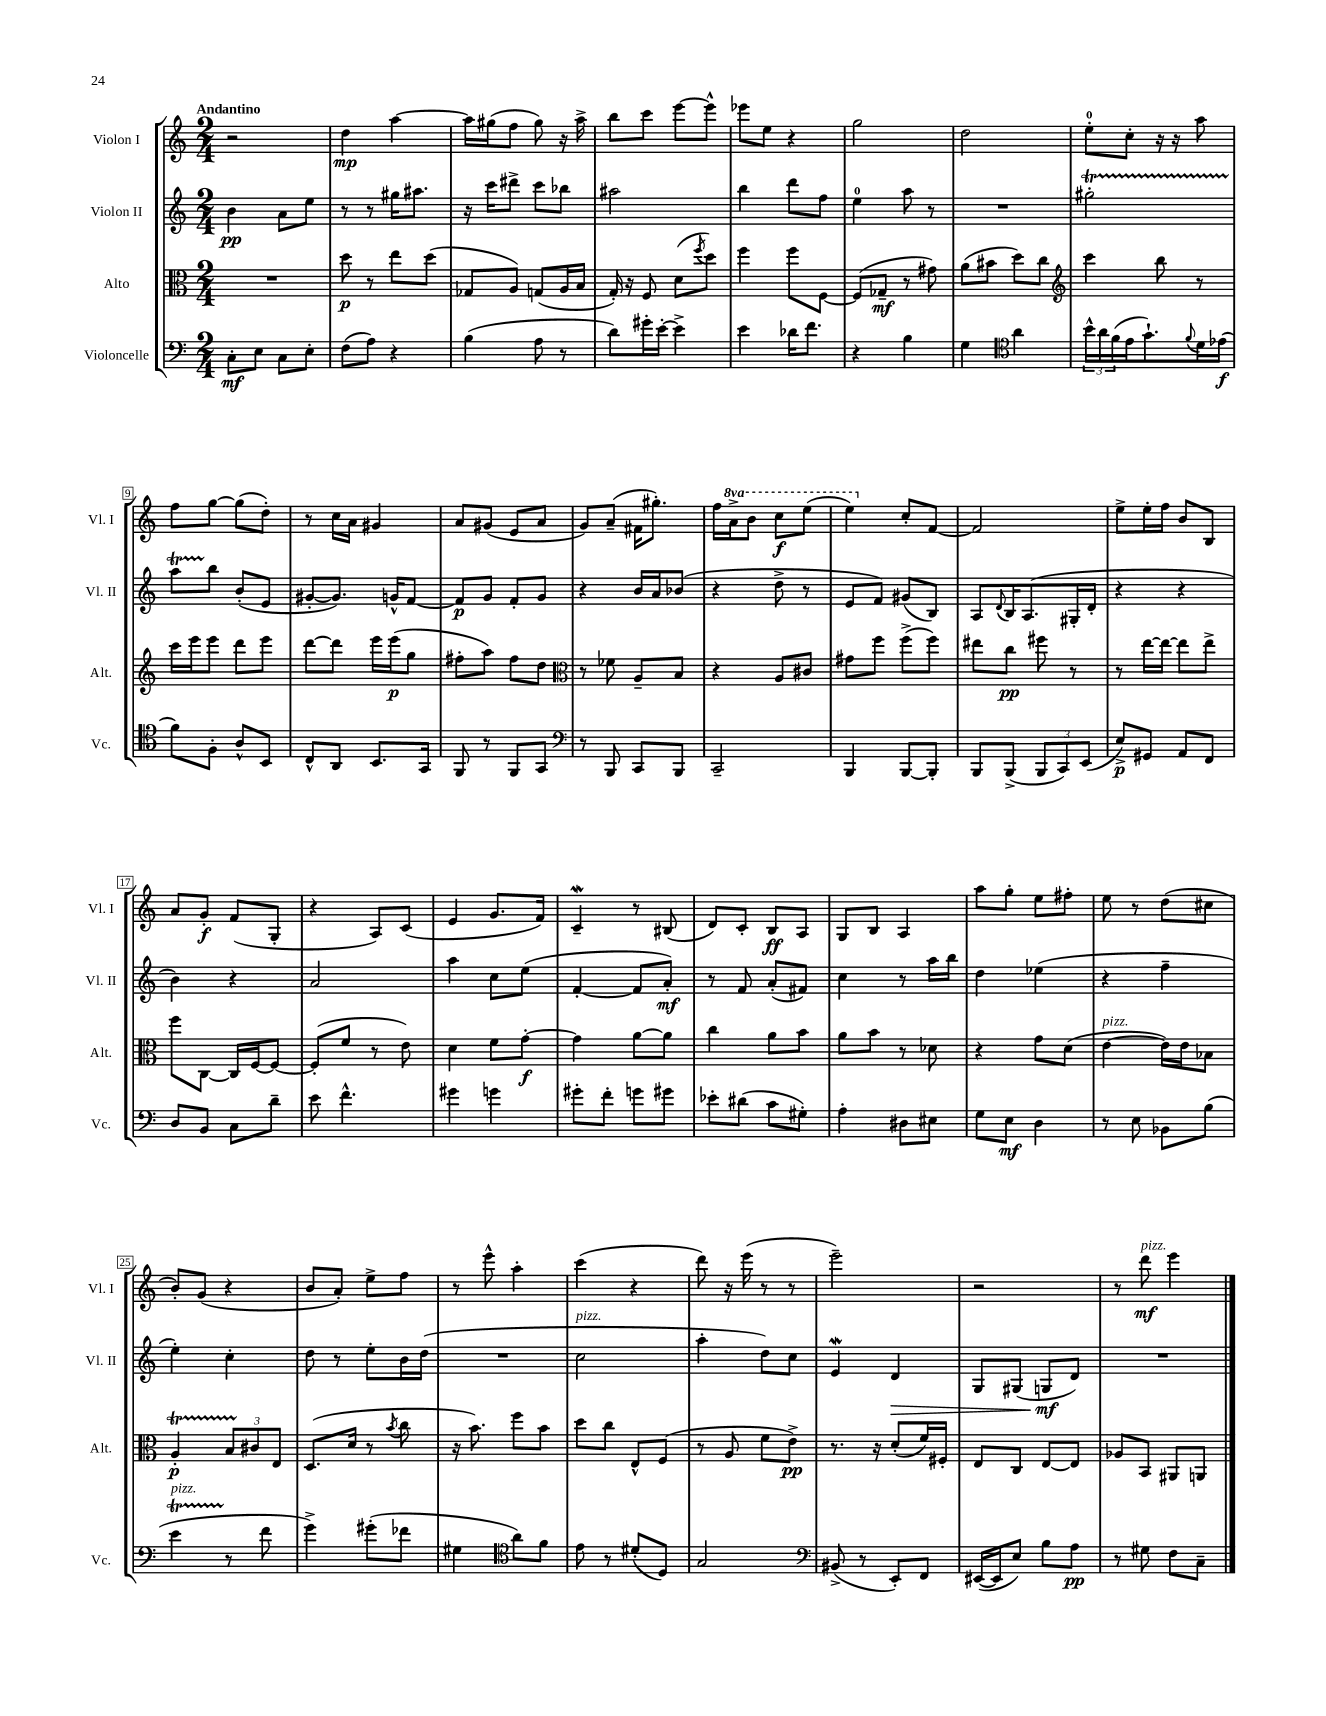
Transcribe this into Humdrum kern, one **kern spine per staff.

**kern	**kern	**kern	**kern
*staff4	*staff3	*staff2	*staff1
*clefF4	*clefC3	*clefG2	*clefG2
*k[]	*k[]	*k[]	*k[]
*M2/4	*M2/4	*M2/4	*M2/4
8C'	2r	4b	2r
8E	.	.	.
8C	.	8a	.
8E'	.	8ee	.
=	=	=	=
(8F	8dd	8r	4dd
8A)	8r	8r	.
4r	8ee	16gg#	[4aa
.	.	8.aa#	.
.	(8dd	.	.
=	=	=	=
(4B	8G-	16r	16aa]
.	.	16ccc	(16gg#
.	8A)	8ddd#^	8ff
8A	(8G	8ccc	8gg#)
8r	16A	8bb-	16r
.	16B	.	16aa^
=	=	=	=
8d)	16G')	2aa#	8bb
.	16r	.	.
16g#'	8F	.	8ccc
[16e'	.	.	.
4e^]	(8d	.	[8eee
.	8qff	.	.
.	8dd)	.	8eee^^]
=	=	=	=
4e	4ff	4bb	8eee-
.	.	.	8ee
16d-	8ff	8ddd	4r
8.f	.	.	.
.	[8F	8ff	.
=	=	=	=
4r	(8F]	4ee	2gg
.	8G-~	.	.
4B	8r	8aa	.
.	8g#)	8r	.
=	=	=	=
4G	(8a	2r	2dd
.	8b#	.	.
*clefC4	*	*	*
4a	8dd)	.	.
.	8cc	.	.
=	=	=	=
*	*clefG2	*	*
24b^^	4ccc	2gg#'	8ee'
24a	.	.	.
(24f	.	.	.
16e	.	.	8cc'
8.g`)	.	.	.
.	8bb	.	16r
.	.	.	16r
8qqf	.	.	.
16d	8r	.	8aa
(16e-	.	.	.
=	=	=	=
8f)	16ccc	8aa	8ff
.	16eee	.	.
8F'	8eee	8bb	[8gg
8A^^	8ddd	(8b'	(8gg]
8BB	8eee	8e	8dd')
=	=	=	=
8C^^	[8ddd	[8g#'	8r
8AA	8ddd]	8.g#])	16cc
.	.	.	16a
8.BB	16eee	.	4g#
.	(16eee	16g^^	.
.	8gg	[8f	.
16GG	.	.	.
=	=	=	=
8FF	8ff#'	8f]	8a
8r	8aa)	8g	(8g#
8FF	8ff#	8f'	8e
8GG	8dd	8g	8a
=	=	=	=
*clefF4	*clefC3	*	*
8r	8r	4r	8g)
8BBB	8f-	.	(8a~
8CC	8A~	16b	16f#
.	.	16a	8.gg#')
8BBB	8B	(8b-	.
=	=	=	=
2CC~	4r	4r	16ff
.	.	.	16aa^
.	.	.	8bb
.	8A	8dd^	8ccc
.	8c#	8r	(8eee
=	=	=	=
4BBB	8g#	8e	4eee)
.	8ff	8f)	.
[8BBB	(8ff^	(8g#	8cc'
8BBB']	8ff)	8B)	[8f
=	=	=	=
8BBB	8ee#	8A	2f]
.	.	8qqd	.
(8BBB^	8cc	16B	.
.	.	(8.A	.
12BBB	8ff#	.	.
12CC)	.	.	.
.	8r	16G#'	.
(12EE	.	.	.
.	.	16d'	.
=	=	=	=
8E^)	8r	4r	8ee^
8GG#	[16ee	.	16ee'
.	16ee_	.	16ff
8AA	8ee]	4r	8b
8FF	8ee^	.	8B
=	=	=	=
8D	8ff	4b)	8a
8BB	[8C	.	8g'
8C	16C]	4r	(8f
.	[16F	.	.
8d~	8F_	.	8G'
=	=	=	=
8e	(8F']	2a	4r
4.f^^	8f	.	.
.	8r	.	8A)
.	8e)	.	(8c
=	=	=	=
4g#	4d	4aa	4e
4g	8f	8cc	8.g
.	[8g'	(8ee	.
.	.	.	16f)
=	=	=	=
8g#'	4g]	[4f'	4c~
8f'	.	.	.
8g	[8a	8f]	8r
8g#	8a]	8a')	(8B#
=	=	=	=
8e-'	4cc	8r	8d)
(8d#	.	8f	8c'
8c	8a	(8a'	8B
8G#')	8b	8f#)	8A
=	=	=	=
4A'	8a	4cc	8G
.	8b	.	8B
8D#	8r	8r	4A
8E#	8d-	16aa	.
.	.	16bb	.
=	=	=	=
8G	4r	4dd	8aa
8E	.	.	8gg'
4D	8g	(4ee-	8ee
.	(8d	.	8ff#'
=	=	=	=
8r	[4e	4r	8ee
8E	.	.	8r
8BB-	16e])	4ff~	(8dd
.	16e	.	.
(8B	8B-	.	8cc#
=	=	=	=
4e	4A'	4ee')	8b')
.	.	.	(8g
8r	12B	4cc'	4r
.	12c#	.	.
8f	.	.	.
.	12E	.	.
=	=	=	=
4g^)	(8.D	8dd	8b
.	.	8r	8a')
.	16d	.	.
(8g#'	8r	8ee'	8ee^
.	8qb	.	.
8f-	8cc	16b	8ff
.	.	(16dd	.
=	=	=	=
4G#	16r	2r	8r
.	8.b)	.	.
.	.	.	8eee^^
*clefC4	*	*	*
8a)	8ff	.	4aa'
8f	8b	.	.
=	=	=	=
8e	8dd	2cc	(4ccc
8r	8cc	.	.
(8d#'	8E^^	.	4r
8D)	(8F	.	.
=	=	=	=
2G	8r	4aa'	8ddd)
.	8A	.	16r
.	.	.	(16eee
.	8f	8dd)	8r
.	8e^)	8cc	8r
=	=	=	=
*clefF4	*	*	*
(8BB#^	8.r	4e	2eee~)
8r	.	.	.
.	16r	.	.
8EE')	(8d'	4d	.
8FF	16f)	.	.
.	16F#'	.	.
=	=	=	=
([16EE#	8E	8G	2r
16EE#]	.	.	.
8E)	8C	(8G#	.
8B	[8E	8G	.
8A	8E]	8d)	.
=	=	=	=
8r	8A-	2r	8r
8G#	8BB	.	8ddd
8F	8AA#	.	4eee
8C~	8AA	.	.
==	==	==	==
*-	*-	*-	*-
